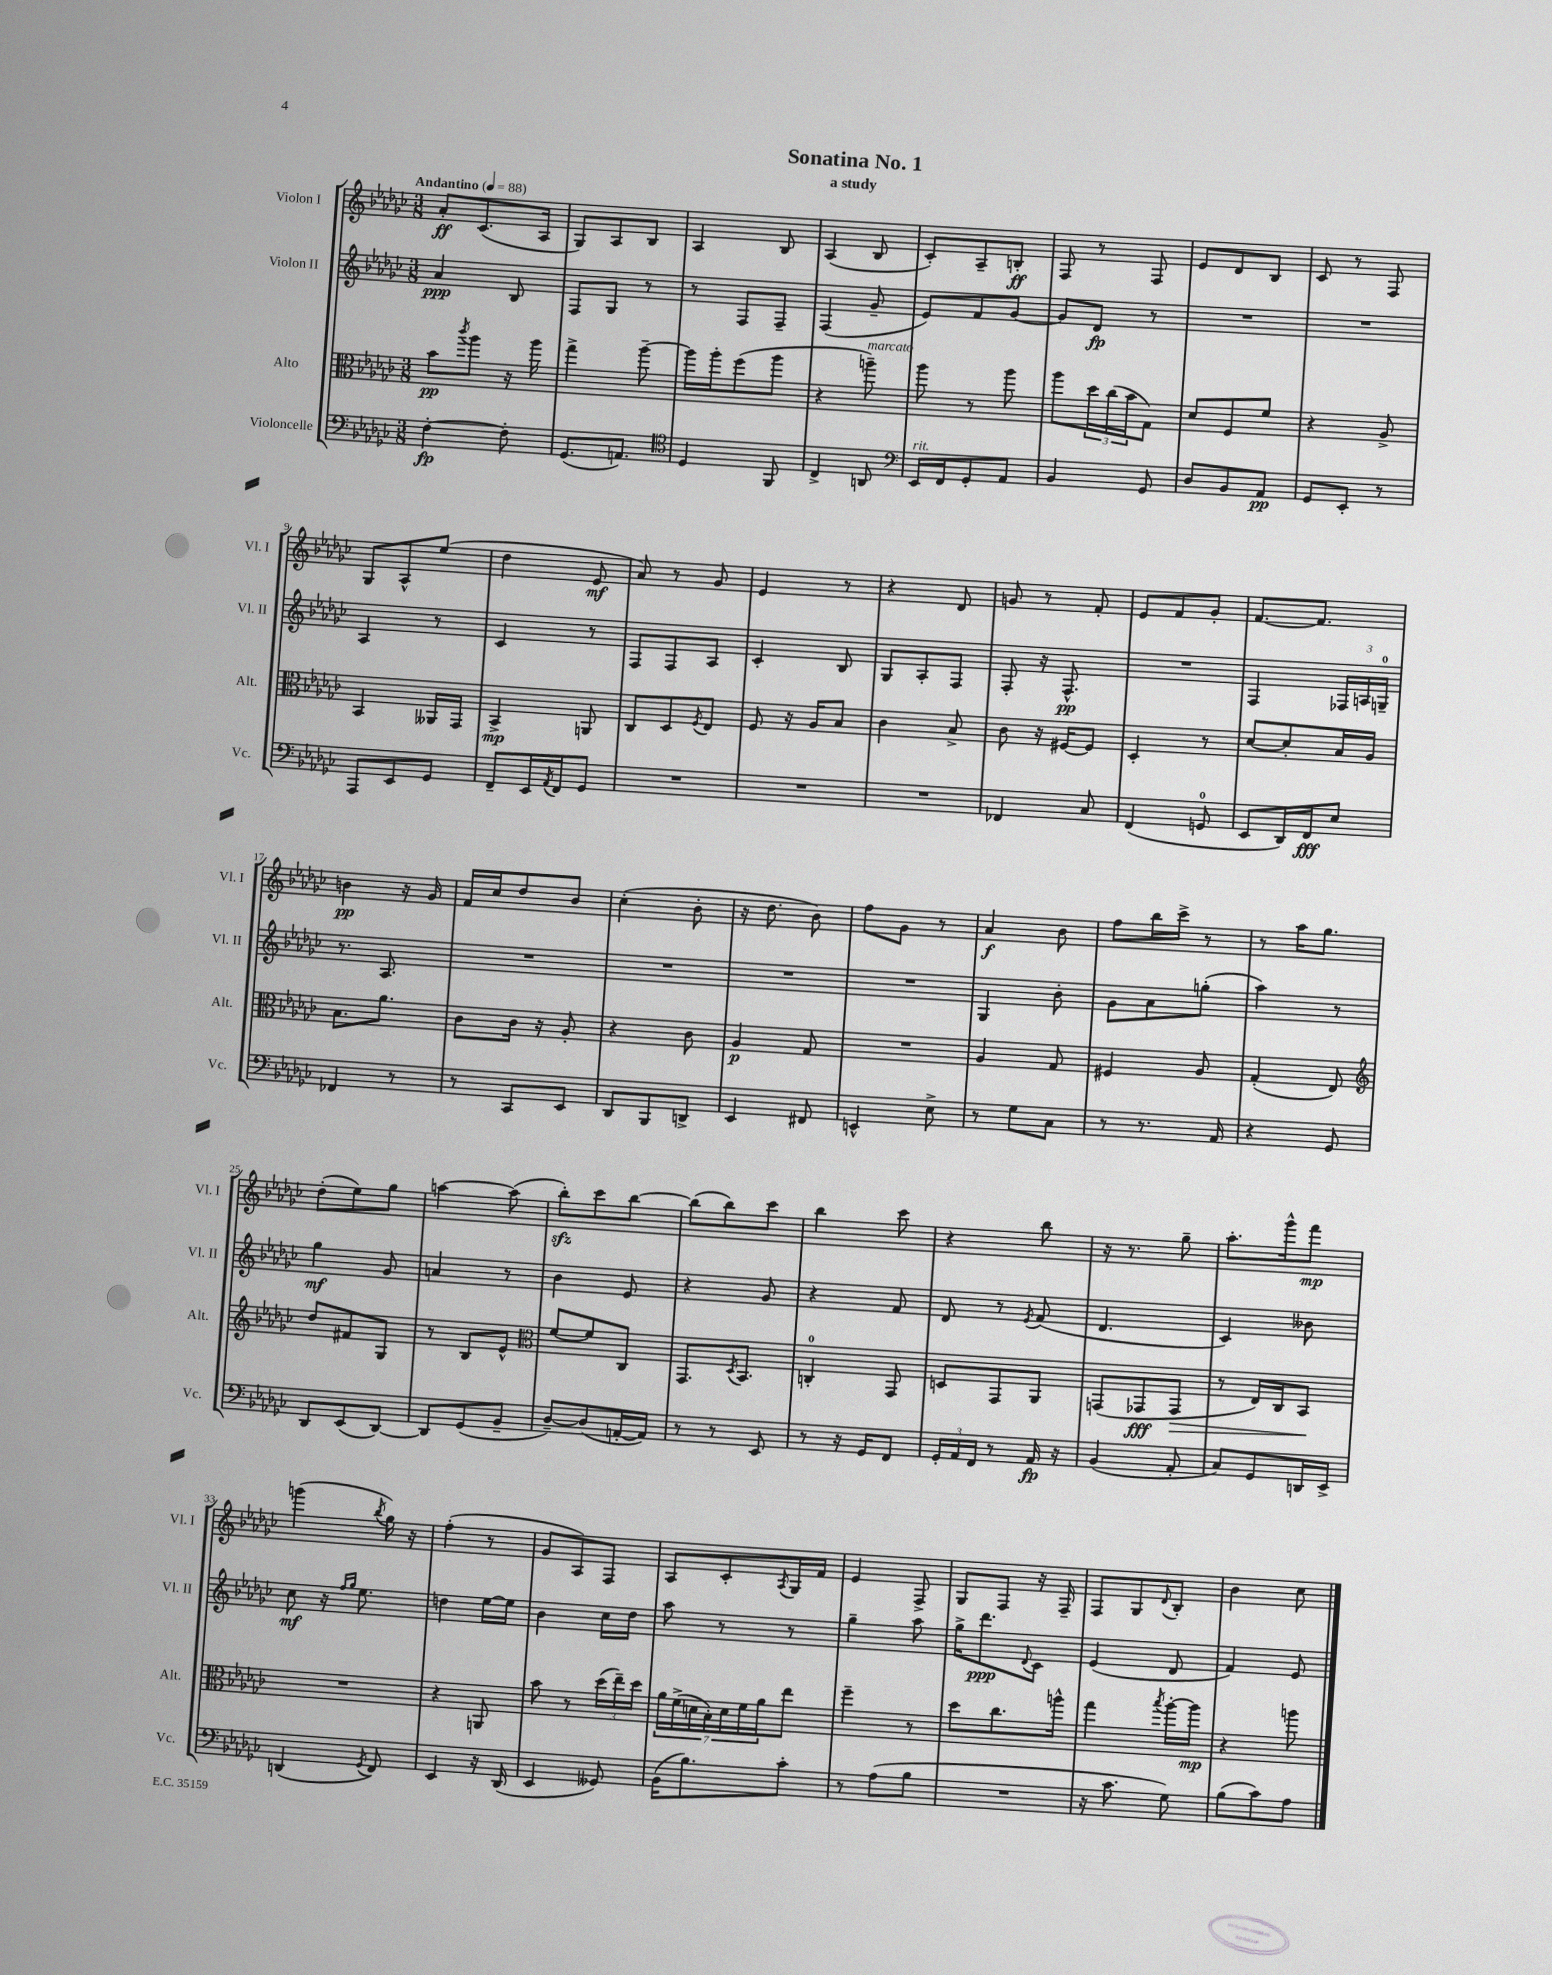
\header { title = "Sonatina No. 1" subtitle = "a study" }
<<
\new StaffGroup <<
\new Staff = "s0" \with { instrumentName = "Violon I" shortInstrumentName = "Vl. I" } {
    \clef treble \key ges \major \numericTimeSignature \time 3/8 \tempo "Andantino" 4 = 88
    aes'8-.\ff ces'8.( aes16 |
    ges8) aes8 bes8 |
    aes4 bes8 |
    aes4( bes8 |
    ces'8-.) aes8-- b8-.\ff |
    f8 r8 f8 |
    ees'8 des'8 bes8 |
    ces'8 r8 f8 |
    ges8 aes8-^ ees''8( |
    des''4 ees'8\mf |
    aes'8) r8 ges'8 |
    ees'4 r8 |
    r4 des'8 |
    g'8 r8 f'8-. |
    ees'8 f'8 ges'8-. |
    f'8.~ f'8. |
    b'4\pp r16 ges'16 |
    f'16 ces''16 des''8 bes'8 |
    ces''4-.( bes'8-. |
    r16 des''8. bes'8) |
    f''8 ges'8 r8 |
    aes'4\f bes'8 |
    f''8 bes''16 ces'''16-> r8 |
    r8 aes''16 ges''8. |
    des''8-.( ees''8) ges''8 |
    a''4~ a''8( |
    bes''8-.\sfz) ces'''8 bes''8~ |
    bes''8( bes''8) ces'''8 |
    bes''4 ces'''8 |
    r4 bes''8 |
    r16 r8. ges''8-- |
    aes''8.-. ges'''16-^ f'''8\mp |
    g'''4( \acciaccatura { bes''8 } ges''16) r16 |
    f''4-.( r8 |
    ges'8 aes8) f8 |
    aes8 ces'8-. \acciaccatura { aes8 } ges16 f'16 |
    ees'4 f8-> |
    ges8 f8 r16 f16-- |
    f8 ges8 \appoggiatura { des'8 } bes8-. |
    bes'4 ces''8 \bar "|." |
}
\new Staff = "s1" \with { instrumentName = "Violon II" shortInstrumentName = "Vl. II" } {
    \clef treble \key ges \major \numericTimeSignature \time 3/8
    aes'4\ppp bes8 |
    f8 ges8 r8 |
    r8 f8 f8-- |
    f4( ges'8-- |
    ees'8) f'8 ges'8~ |
    ges'8 des'8\fp r8 |
    R4. |
    R4. |
    aes4 r8 |
    ces'4 r8 |
    f8 f8 aes8 |
    ces'4-. bes8 |
    ges8 aes8-. f8 |
    f8-. r16 f8.-^\pp |
    R4. |
    f4 \tuplet 3/2 { fes16 a16 g16-0-- } |
    r8. aes8. |
    R4. |
    R4. |
    R4. |
    R4. |
    ges4 bes'8-. |
    ges'8 aes'8 g''8-.( |
    aes''4) r8 |
    ges''4\mf ges'8 |
    a'4 r8 |
    bes'4 ees'8 |
    r4 ges'8 |
    r4 f'8 |
    des'8 r8 \acciaccatura { ees'8 } f'8( |
    des'4. |
    ces'4) beses'8 |
    ces''8\mf r16 \grace { f''16 ges''16 } ees''8. |
    d''4 ees''16~ ees''16 |
    bes'4 ces''16 des''16 |
    aes''8 r8 r8 |
    ges''4-- aes''8 |
    ges''16-> des'''8.\ppp \appoggiatura { des'8 } ces'8 |
    ees'4( des'8 |
    f'4) ees'8 \bar "|." |
}
\new Staff = "s2" \with { instrumentName = "Alto" shortInstrumentName = "Alt." } {
    \clef alto \key ges \major \numericTimeSignature \time 3/8
    bes'8\pp \acciaccatura { ces'''8 } aes''8 r16 aes''16 |
    ges''4-> aes''8~-- |
    aes''16 aes''16-. f''8( aes''8 |
    r4 a''8--^\markup { \italic "marcato" }) |
    aes''8 r8 aes''8 |
    aes''8 \tuplet 3/2 { des''16 ces''16( bes'16 } ges8) |
    des'8 f8 f'8 |
    r4 aes8-> |
    bes,4 aeses,16 ges,16 |
    bes,4->\mp a,8 |
    ces8 des8 \acciaccatura { f8 } ees8 |
    f8 r16 aes16 bes8 |
    ces'4 bes8-> |
    ces'8 r16 fis16~ fis8 |
    des4-. r8 |
    des'8~ des'8-. bes16 aes16 |
    bes8. aes'8. |
    ces'8 ces'16 r16 aes8-. |
    r4 ces'8 |
    aes4\p ges8 |
    R4. |
    aes4 ges8 |
    fis4 aes8 |
    ges4-.( ees8) |
    \clef treble des''8 fis'8 ges8 |
    r8 bes8 ees'8-^ |
    \clef alto f'8~ f'8 ces8 |
    ges,8. \acciaccatura { des8 } bes,8. |
    c4-0-. ges,8 |
    d8 ges,8 aes,8 |
    g,8( ges,8\fff ges,8\> |
    r8 ees16) ces16 bes,8\! |
    R4. |
    r4 a,8 |
    bes'8 r8 \tuplet 3/2 { des''16( ees''16--) des''16 } |
    \tuplet 7/4 { aes'16 f'16->( d'16 bes16-.) d'16 f'16 aes'16 } ees''8 |
    f''4-- r8 |
    des''8 ces''8. a''16-^ |
    ges''4 \acciaccatura { bes''8 } aes''16~-. aes''16\mp |
    r4 a''8 \bar "|." |
}
\new Staff = "s3" \with { instrumentName = "Violoncelle" shortInstrumentName = "Vc." } {
    \clef bass \key ges \major \numericTimeSignature \time 3/8
    f4~-.\fp f8-. |
    ges,8.( a,8.) |
    \clef tenor des4 f,8 |
    ces4-> a,8 |
    \clef bass ees,16^\markup { \italic "rit." } f,16 ges,8-. aes,8 |
    bes,4 ges,8 |
    des8 bes,8 aes,8\pp |
    ges,8 ees,8-. r8 |
    aes,,8 ees,8 ges,8 |
    f,8-- ees,16 \acciaccatura { aes,8 } f,16 ges,8 |
    R4. |
    R4. |
    R4. |
    fes,4 ces8 |
    f,4( g,8-0 |
    ees,8 des,16) f,16\fff ees8 |
    fes,4 r8 |
    r8 ces,8 ees,8 |
    des,8 bes,,8 d,8-> |
    ees,4 fis,8 |
    e,4-^ ees8-> |
    r8 ges8 ces8 |
    r8 r8. aes,16 |
    r4 ges,8 |
    des,8 ees,8( des,8~) |
    des,8 ges,8( bes,8-- |
    des8~--) des8( a,16~-. a,16) |
    r8 r8 ees,8 |
    r8 r16 ges,16 f,8 |
    \tuplet 3/2 { ges,16-. aes,16 f,16 } r8 aes,16\fp r16 |
    bes,4( aes,8-. |
    ces8) ges,8 d,16 ees,16-> |
    d,4( \acciaccatura { ges,8 } f,8) |
    ees,4 r16 des,16( |
    ees,4 geses,8) |
    bes,16( bes8.) ces'8-. |
    r8 aes8( bes8 |
    R4. |
    r16 ces'8. ges8) |
    bes8( ces'8) aes8 \bar "|." |
}
>>
>>
